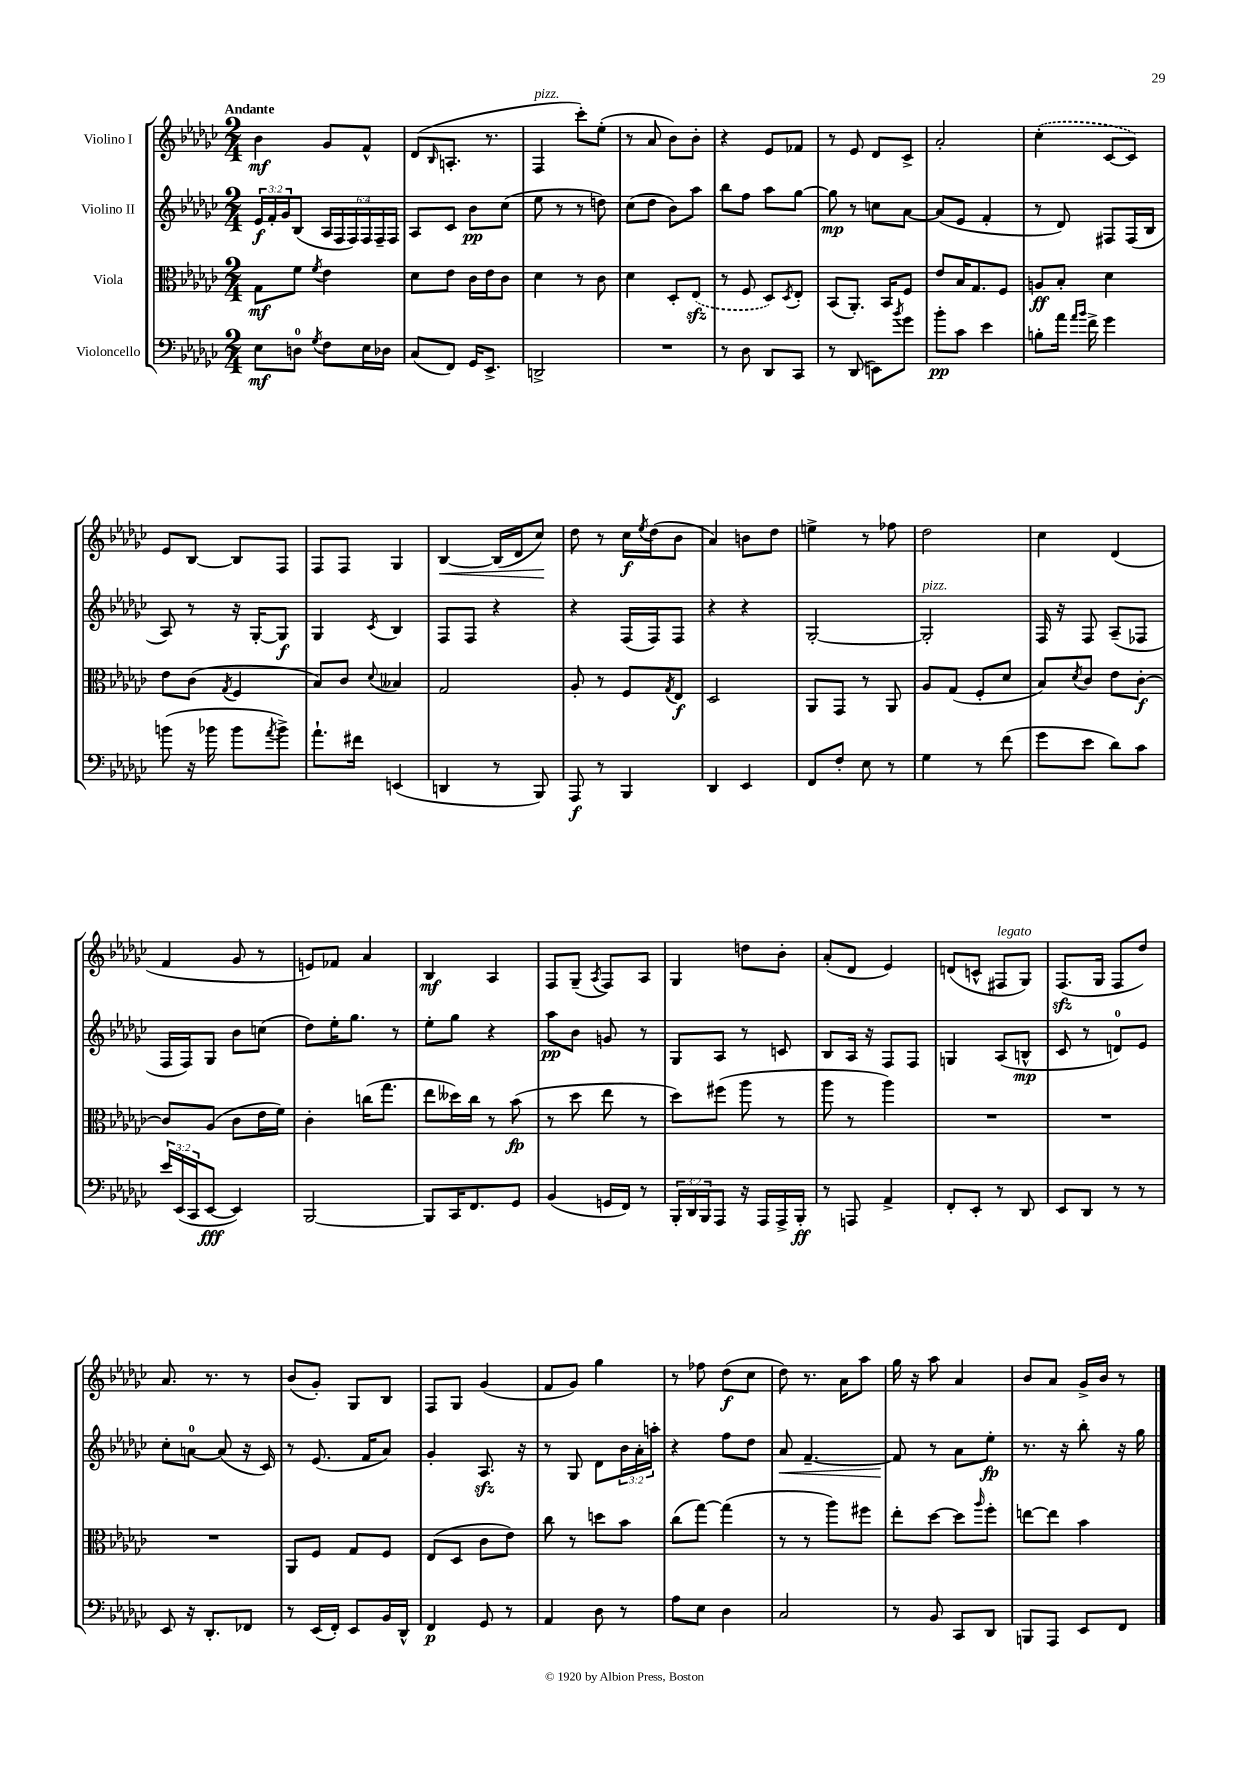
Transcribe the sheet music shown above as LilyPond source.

<<
\new StaffGroup <<
\new Staff = "s0" \with { instrumentName = "Violino I" } {
    \clef treble \key ges \major \numericTimeSignature \time 2/4 \tempo "Andante"
    bes'4\mf ges'8 f'8-^ |
    des'8( \grace { bes16 } a8.-. r8. |
    f4^\markup { \italic "pizz." } ces'''8-.) ees''8-.( |
    r8 aes'8 bes'8) bes'8-. |
    r4 ees'8 fes'8 |
    r8 ees'8 des'8 ces'8-> |
    aes'2-. |
    \once \slurDashed ces''4-.( ces'8~ ces'8) |
    ees'8 bes8~ bes8 f8 |
    f8 f8 ges4 |
    bes4~\< bes16( des'16 ces''8\!) |
    des''8 r8 ces''16\f \acciaccatura { ees''8 } des''16( bes'8 |
    aes'4) b'8 des''8 |
    e''4-> r8 fes''8 |
    des''2 |
    ces''4 des'4( |
    f'4 ges'8 r8 |
    e'8) fes'8 aes'4 |
    bes4\mf aes4 |
    f8 ges8--( \acciaccatura { aes8 } f8) aes8 |
    ges4 d''8 bes'8-. |
    aes'8-.( des'8 ees'4) |
    d'8( c'8-^ fis8^\markup { \italic "legato" } ges8) |
    f8.\sfz( ges16 f8 des''8) |
    aes'8. r8. r8 |
    bes'8( ges'8-.) ges8 bes8 |
    f8 ges8 ges'4( |
    f'8 ges'8) ges''4 |
    r8 fes''8 des''8\f( ces''8 |
    des''8) r8. aes'16 aes''8 |
    ges''16 r16 aes''8 aes'4 |
    bes'8 aes'8 ges'16-> bes'16 r8 \bar "|." |
}
\new Staff = "s1" \with { instrumentName = "Violino II" } {
    \clef treble \key ges \major \numericTimeSignature \time 2/4 \override Staff.TupletNumber.text = #tuplet-number::calc-fraction-text
    \tuplet 3/2 { ees'16\f f'16-. ges'16 } bes8( \tuplet 6/4 { aes16 f16 f16) f16 f16-- f16 } |
    aes8 ces'8 bes'8\pp ces''8( |
    ees''8 r8 r8 d''8) |
    ces''8( des''8 bes'8) aes''8 |
    bes''8 f''8 aes''8 ges''8~ |
    ges''8\mp r8 c''8 aes'8~ |
    aes'8( ees'8 f'4-. |
    r8 des'8) fis8 fis16( bes16 |
    aes8) r8 r16 ges16~-. ges8\f |
    ges4 \acciaccatura { ces'8 } bes4 |
    f8 f8 r4 |
    r4 f16( f16) f8 |
    r4 r4 |
    ges2~-. |
    ges2-.^\markup { \italic "pizz." } |
    f16 r16 f8 aes8--( fes8 |
    f16 f16) ges8 bes'8 c''8( |
    des''8) ees''16-. ges''8. r8 |
    ees''8-. ges''8 r4 |
    aes''8\pp bes'8 g'8 r8 |
    ges8 aes8 r8 c'8 |
    bes8 aes16 r16 f8 f8 |
    g4 aes8( b8-^\mp |
    ces'8 r8 d'8-0) ees'8 |
    ces''8-. a'8-0~ a'8( r16 ces'16) |
    r8 ees'8.( f'16 aes'8) |
    ges'4-. aes8.\sfz r16 |
    r8 ges8 des'8 \tuplet 3/2 { bes'16 aes'16-. a''16-. } |
    r4 f''8 des''8 |
    aes'8\< f'4.~-- |
    f'8\! r8 aes'8 ees''8-.\fp |
    r8. r16 bes''8-. r16 ges''16 \bar "|." |
}
\new Staff = "s2" \with { instrumentName = "Viola" } {
    \clef alto \key ges \major \numericTimeSignature \time 2/4
    ges8\mf f'8 \acciaccatura { f'8 } ees'4 |
    des'8 ees'8 ces'16 ees'16 ces'8 |
    des'4 r8 ces'8 |
    des'4 des8-. \once \slurDashed ees8\sfz( |
    r8 f8 des8) \acciaccatura { des8 } ees8-. |
    bes,8( aes,8.-.) bes,16 f8 |
    ees'8 bes16 ges8. f8 |
    a8\ff bes8-. des'4 |
    ees'8 ces'8( \acciaccatura { ges8 } f4 |
    bes8) ces'8 \appoggiatura { des'8 } beses4 |
    ges2 |
    aes8-. r8 f8 \acciaccatura { ges8 } ees8\f |
    des2 |
    aes,8 ges,8 r8 aes,8 |
    aes8 ges8( f8-. des'8 |
    bes8) \acciaccatura { des'8 } ces'8 ees'8 ces'8~-.\f |
    ces'8 aes8( ces'8 ees'16 f'16) |
    ces'4-. c''16( ges''8. |
    ees''8 deses''16) ces''16 r8 bes'8\fp( |
    r8 des''8 ees''8 r8 |
    des''8) fis''8( aes''8 r8 |
    aes''8 r8 aes''4) |
    R2 |
    R2 |
    R2 |
    aes,8 f8 ges8 f8 |
    ees8( des8 ces'8 ees'8) |
    ces''8 r8 d''8 bes'8 |
    ces''8( ges''8~) ges''4( |
    r8 r8 aes''8) fis''8 |
    ees''8-. des''8~ des''8 \grace { aes''16 } f''8-. |
    e''8~ e''8 bes'4 \bar "|." |
}
\new Staff = "s3" \with { instrumentName = "Violoncello" } {
    \clef bass \key ges \major \numericTimeSignature \time 2/4 \override Staff.TupletNumber.text = #tuplet-number::calc-fraction-text
    ees8\mf d8-0 \acciaccatura { ges8 } f8 ees16 des16 |
    ces8( f,8) ges,16 ees,8.-> |
    d,2-> |
    R2 |
    r8 des8 des,8 ces,8 |
    r8 des,8( e,8) \acciaccatura { bes'8 } ges'8 |
    bes'8-.\pp ces'8 ees'4 |
    b8-. aes'16 \grace { aes'16 bes'16 } f'16-> ges'4 |
    b'8( r16 bes'16 bes'8 \acciaccatura { aes'8 } bes'8->) |
    aes'8.-! fis'16 e,4( |
    d,4 r8 bes,,8) |
    aes,,8\f r8 bes,,4 |
    des,4 ees,4 |
    f,8 f8-. ees8 r8 |
    ges4 r8 f'8( |
    ges'8 ees'8 des'8) ces'8 |
    \tuplet 3/2 { ees'16 ees,16( ces,16 } ees,8~\fff ees,4) |
    bes,,2~ |
    bes,,8 ces,16 f,8. ges,8 |
    bes,4( g,16 f,16) r8 |
    \tuplet 3/2 { bes,,16-. des,16 bes,,16 } aes,,8 r16 aes,,16 aes,,16-> bes,,16-.\ff |
    r8 a,,8 aes,4-> |
    f,8-. ees,8-. r8 des,8 |
    ees,8 des,8 r8 r8 |
    ees,8 r16 des,8.-. fes,8 |
    r8 ees,16( f,16-.) ees,8 bes,16 des,16-^ |
    f,4\p ges,8 r8 |
    aes,4 des8 r8 |
    aes8 ees8 des4 |
    ces2 |
    r8 bes,8 ces,8 des,8 |
    b,,8 aes,,8 ees,8 f,8 \bar "|." |
}
>>
>>
\layout { \context { \Score \remove "Bar_number_engraver" } }
